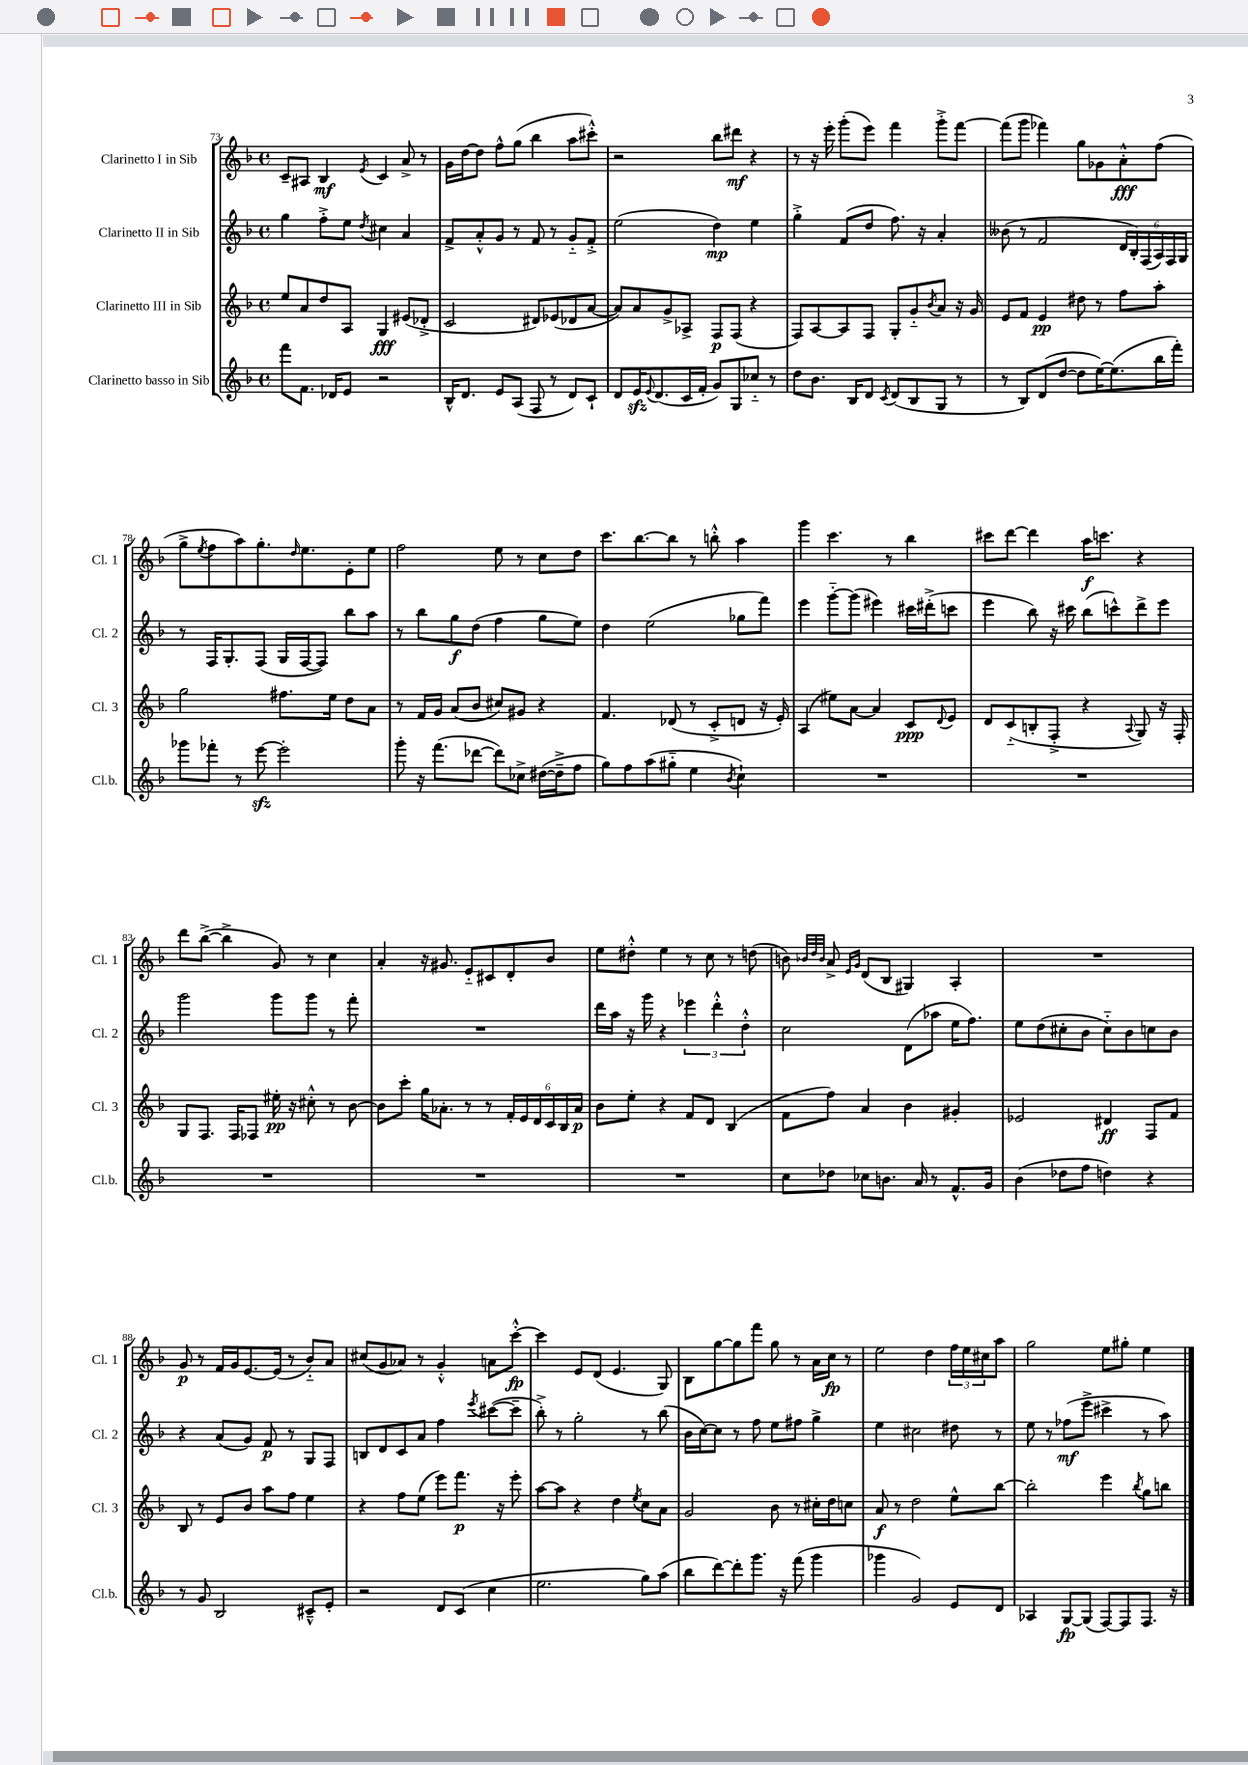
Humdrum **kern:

**kern	**dynam	**kern	**dynam	**kern	**dynam	**kern	**dynam
*part4	*part4	*part3	*part3	*part2	*part2	*part1	*part1
*staff4	*staff4	*staff3	*staff3	*staff2	*staff2	*staff1	*staff1
*I"Clarinetto basso in Sib	*	*I"Clarinetto III in Sib	*	*I"Clarinetto II in Sib	*	*I"Clarinetto I in Sib	*
*I'Cl.b.	*	*I'Cl. 3	*	*I'Cl. 2	*	*I'Cl. 1	*
*clefG2	*	*clefG2	*	*clefG2	*	*clefG2	*
*k[b-]	*	*k[b-]	*	*k[b-]	*	*k[b-]	*
*M4/4	*	*M4/4	*	*M4/4	*	*M4/4	*
*met(c)	*	*met(c)	*	*met(c)	*	*met(c)	*
=73	=73	=73	=73	=73	=73	=73	=73
8fff\L	.	8ee/L	.	4gg\	.	8c~/L	.
8.f\J	.	8a/	.	.	.	8A#X/J	.
.	.	8dd/	.	8ff'^\L	.	4B-/	mf
16d-X/KL	.	.	.	.	.	.	.
8e/J	.	8A/J	.	8ee\J	.	.	.
.	.	.	.	8qdd/	.	8qe/	.
2r	.	4G/	fff	4cc#X\	.	4c/	.
.	.	(8e#X/L	.	4a/	.	8a^/	.
.	.	8d-X'^/J	.	.	.	8r	.
=74	=74	=74	=74	=74	=74	=74	=74
16B-^^/KL	.	2c/	.	8f^/L	.	16g\LL	.
8.d/J	.	.	.	.	.	[16dd\J	.
.	.	.	.	8a'^^/	.	8dd\J]	.
8e/L	.	.	.	8g/J	.	8ff^^\L	.
(8A/J	.	.	.	8r	.	(8gg\J	.
8F/	.	8d#X/L)	.	8f/	.	4bb-\	.
8r	.	(8e-X/	.	8r	.	.	.
8d/L)	.	8d-X/	.	8g/L	.	8aa\L	.
8c`/J	.	[8a/J	.	8f'^/J	.	8ccc#X'^^\J)	.
=75	=75	=75	=75	=75	=75	=75	=75
8d/L	.	8a/L])	.	(2ee\	.	2r	.
16ezz/K	.	8a/	.	.	.	.	.
8qqe/	.	.	.	.	.	.	.
(8.d/	.	.	.	.	.	.	.
.	.	8g^/	.	.	.	.	.
16c/L	.	8A-X^/J	.	.	.	.	.
16f'/JJ	.	.	.	.	.	.	.
8g/L)	.	8F/L	p	4dd\)	mp	8bb-\L	.
8G/	.	(8F/J	.	.	.	8ddd#X\J	mf
8cc-X/J	.	4r	.	4ee\	.	4r	.
8r	.	.	.	.	.	.	.
=76	=76	=76	=76	=76	=76	=76	=76
8dd\L	.	8F/L)	.	4gg'^\	.	8r	.
8.b-\J	.	[8A/	.	.	.	16r	.
.	.	.	.	.	.	16eee'\	.
.	.	8A/]	.	(8f/L	.	(8ggg'\L	.
16B-/KL	.	.	.	.	.	.	.
8d/J	.	8F/J	.	8dd/J	.	8eee\J)	.
8qc/	.	.	.	.	.	.	.
(8d/L	.	8G'/L	.	8.ff\)	.	4fff\	.
8B-/	.	8g/	.	.	.	.	.
.	.	.	.	16r	.	.	.
.	.	8qb-/	.	.	.	.	.
8G/J	.	8a/J	.	4a'/	.	8ggg'^\L	.
8r	.	16r	.	.	.	[8fff\J	.
.	.	16g/	.	.	.	.	.
=77	=77	=77	=77	=77	=77	=77	=77
8r	.	8e/L	.	(8b--X\	.	(8fff\L]	.
8B-/L)	.	8f/J	.	8r	.	8ggg\J	.
(8d/	.	4e/	pp	2f/	.	4fff-X\)	.
[8dd/J	.	.	.	.	.	.	.
8dd\L]	.	8dd#X\	.	.	.	8gg\L	.
[16ee\K)	.	8r	.	.	.	8g-X\	.
(8.ee\]	.	.	.	.	.	.	.
.	.	8ff\L	.	24d/LL	.	8a'^^\	fff
.	.	.	.	24B-'/)	.	.	.
.	.	.	.	(24F/	.	.	.
16bb-\L	.	8aa'\J	.	24A/)	.	(8ff\J	.
.	.	.	.	24F/	.	.	.
16fff'\JJ)	.	.	.	.	.	.	.
.	.	.	.	24G/JJ	.	.	.
!!LO:LB:g=z
=78	=78	=78	=78	=78	=78	=78	=78
8ggg-X\L	.	2gg\	.	8r	.	8gg^\L	.
.	.	.	.	.	.	8qee/	.
8fff-X'\J	.	.	.	16F/KL	.	8ff\	.
.	.	.	.	8.G'/	.	.	.
8r	.	.	.	.	.	8aa\)	.
[8eeezz\	.	.	.	(8F/J	.	8.gg'\	.
2eee'\]	.	8.ff#X\L	.	16G/LL	.	.	.
.	.	.	.	.	.	16qqdd/	.
.	.	.	.	[16F/J	.	8.ee\	.
.	.	.	.	8F/J])	.	.	.
.	.	16ee\Jk	.	.	.	.	.
.	.	8dd\L	.	8bb-\L	.	8e'\	.
.	.	8a\J	.	8aa\J	.	8ee\J	.
=79	=79	=79	=79	=79	=79	=79	=79
8ggg'\	.	8r	.	8r	.	2ff\	.
16r	.	16f/LL	.	8bb-\L	.	.	.
(8.fff\L	.	16g/JJ	.	.	.	.	.
.	.	(8a/L	.	8gg\	f	.	.
[8ddd-X\J	.	8b-/J	.	(8dd\J	.	.	.
8ddd-\L])	.	8cc#X/L)	.	4ff\	.	8ee\	.
8cc-X^\J	.	8g#X/J	.	.	.	8r	.
([16dd#X\LL	.	4r	.	8gg\L	.	8cc\L	.
16dd#~^\J]	.	.	.	.	.	.	.
8ff\J	.	.	.	8ee\J)	.	8dd\J	.
=80	=80	=80	=80	=80	=80	=80	=80
8gg\L)	.	4.f/	.	4dd\	.	8.ccc\L	.
8ff\	.	.	.	.	.	.	.
.	.	.	.	.	.	[8.bb-\	.
(8aa\	.	.	.	(2ee\	.	.	.
8gg#X\J	.	(8d-X/	.	.	.	8bb-\J]	.
4ee\	.	8r	.	.	.	8r	.
.	.	8c'^/L	.	.	.	8bbn'^^\	.
8qb-/	.	.	.	.	.	.	.
4cc`\)	.	8dn/J	.	8gg-X\L	.	4aa\	.
.	.	16r	.	8fff\J)	.	.	.
.	.	16e'/)	.	.	.	.	.
=81	=81	=81	=81	=81	=81	=81	=81
1r	.	(4A/	.	4eee\	.	4ggg\	.
.	.	8ee#X\L)	.	[8ggg\L	.	4.ccc\	.
.	.	[8a\J	.	(8ggg\J]	.	.	.
.	.	4a/]	.	4eee#X\)	.	.	.
.	.	.	.	.	.	8r	.
.	.	8c/L	ppp	16ccc#X\LL	.	4bb-\	.
.	.	.	.	(16ddd#X'^\J	.	.	.
.	.	8qqd/	.	.	.	.	.
.	.	8e/J	.	8cccn\J	.	.	.
=82	=82	=82	=82	=82	=82	=82	=82
1r	.	8d/L	.	4eee\	.	8ccc#X\L	.
.	.	(8c/	.	.	.	[8ddd\J	.
.	.	8Bn'/	.	8bb-\)	.	4ddd\]	.
.	.	8F'^/J	.	16r	.	.	.
.	.	.	.	16ccc#X\	.	.	.
.	.	4r	.	(8bb-\L	.	16aa\KL	f
.	.	.	.	.	.	8.cccn\J	.
.	.	.	.	8cccn^^\)	.	.	.
.	.	8qqA/	.	.	.	.	.
.	.	8G/)	.	8ddd^\	.	4r	.
.	.	16r	.	8eee\J	.	.	.
.	.	16F'/	.	.	.	.	.
!!LO:LB:g=z
=83	=83	=83	=83	=83	=83	=83	=83
1r	.	8G/L	.	2ggg\	.	8ddd\L	.
.	.	8.F/J	.	.	.	([8bb-^\J	.
.	.	.	.	.	.	4bb-^\]	.
.	.	16F/KL	.	.	.	.	.
.	.	8F-X/J	.	.	.	.	.
.	.	16ee#X'\	pp	8ggg\L	.	8g/)	.
.	.	16r	.	.	.	.	.
.	.	8cc#X'^^\	.	8ggg\J	.	8r	.
.	.	8r	.	8r	.	4cc\	.
.	.	[8b-\	.	8fff'\	.	.	.
=84	=84	=84	=84	=84	=84	=84	=84
1r	.	8b-\L]	.	1r	.	4a'/	.
.	.	8ccc'\J	.	.	.	.	.
.	.	16gg\KL	.	.	.	16r	.
.	.	8.a-X'\J	.	.	.	8.g#X/	.
.	.	8r	.	.	.	8e/L	.
.	.	8r	.	.	.	8c#X/	.
.	.	24f'/LL	.	.	.	8d'/	.
.	.	24e/	.	.	.	.	.
.	.	24d/	.	.	.	.	.
.	.	24c/	.	.	.	8b-/J	.
.	.	24B-/	.	.	.	.	.
.	.	24a-/JJ	p	.	.	.	.
=85	=85	=85	=85	=85	=85	=85	=85
1r	.	8b-\L	.	16ddd\LL	.	8ee\L	.
.	.	.	.	16aa\JJ	.	.	.
.	.	8ee'\J	.	16r	.	8dd#X'^^\J	.
.	.	.	.	16ggg\	.	.	.
.	.	4r	.	4r	.	4ee\	.
.	.	8f/L	.	6eee-X\	.	8r	.
.	.	8d/J	.	.	.	8cc\	.
.	.	.	.	6ddd'^^\	.	.	.
.	.	(4B-/	.	.	.	8r	.
.	.	.	.	6dd'^^\	.	.	.
.	.	.	.	.	.	(8ddn\	.
=86	=86	=86	=86	=86	=86	=86	=86
8cc\L	.	8f\L	.	2cc\	.	8bn\)	.
.	.	.	.	.	.	32qqb-X/LLL	.
.	.	.	.	.	.	32qqdd/	.
.	.	.	.	.	.	32qqb-/JJJ	.
8dd-X\J	.	8ff\J)	.	.	.	8a^/	.
.	.	.	.	.	.	16qqe/LL	.
.	.	.	.	.	.	16qqg/JJ	.
8cc-X\L	.	4a/	.	.	.	(8d/L	.
8.bn\J	.	.	.	.	.	8B-/J	.
.	.	4b-\	.	(8d\L	.	4G#X/)	.
16a/	.	.	.	.	.	.	.
8r	.	.	.	8aa-X\J	.	.	.
8.f^^/L	.	4g#X'/	.	16ee\KL	.	4A'/	.
.	.	.	.	8.ff\J)	.	.	.
16g/Jk	.	.	.	.	.	.	.
=87	=87	=87	=87	=87	=87	=87	=87
(4b-\	.	2e-X/	.	8ee\L	.	1r	.
.	.	.	.	(8dd\	.	.	.
8dd-X\L	.	.	.	8cc#X'\	.	.	.
8ff\J	.	.	.	8b-\J	.	.	.
4ddn\)	.	4d#X/	ff	8cc#\L)	.	.	.
.	.	.	.	8b-\	.	.	.
4r	.	8F/L	.	8ccn\	.	.	.
.	.	8f/J	.	8b-\J	.	.	.
!!LO:LB:g=z
=88	=88	=88	=88	=88	=88	=88	=88
8r	.	8B-/	.	4r	.	8g/	p
8g/	.	8r	.	.	.	8r	.
2B-/	.	8e/L	.	(8a/L	.	16f/LL	.
.	.	.	.	.	.	16g/J	.
.	.	8b-/J	.	8g/J)	.	[8.e/	.
.	.	8aa\L	.	8f/	p	.	.
.	.	.	.	.	.	(16e/Jk]	.
.	.	8ff\J	.	8r	.	8r	.
8c#X~^^/L	.	4ee\	.	8G/L	.	8b-/L)	.
8e'/J	.	.	.	8F/J	.	8a/J	.
=89	=89	=89	=89	=89	=89	=89	=89
2r	.	4r	.	8Bn/L	.	(8cc#X/L	.
.	.	.	.	8d/	.	8g/	.
.	.	8ff\L	.	8c/	.	8a-X/J)	.
.	.	(8ee\J	.	8a/J	.	8r	.
8d/L	.	8eee\L)	.	4ff\	.	4g'^^/	.
(8c/J	.	8.fff\J	p	.	.	.	.
.	.	.	.	8qeee/	.	.	.
4cc\	.	.	.	([8ccc#X\L	.	8an\L	.
.	.	16r	.	.	.	.	.
.	.	8eee'\	.	8ccc#~\J]	.	[8ccc'^^\J	fp
=90	=90	=90	=90	=90	=90	=90	=90
2.ee\	.	[8aa\L	.	8bb-'^\)	.	4ccc\]	.
.	.	8aa\J]	.	8r	.	.	.
.	.	4r	.	2gg'\	.	8e/L	.
.	.	.	.	.	.	(8d/J	.
.	.	4dd\	.	.	.	4.e/	.
.	.	8qee/	.	.	.	.	.
8gg\L)	.	8cc\L	.	8r	.	.	.
(8aa\J	.	8a\J	.	(8bb-\	.	8G/)	.
=91	=91	=91	=91	=91	=91	=91	=91
8bb-\L	.	2g/	.	16b-\LL	.	8B-\L	.
.	.	.	.	[16cc\J)	.	.	.
[8ddd\)	.	.	.	8cc\J]	.	[8gg\	.
8ddd'\]	.	.	.	8r	.	8gg\]	.
8.ggg\J	.	.	.	8ff\	.	8fff\J	.
.	.	8b-\	.	8ee\L	.	8gg\	.
16r	.	.	.	.	.	.	.
(8fff\	.	8r	.	8ff#X\J	.	8r	.
4ggg\	.	16cc#X'\LL	.	4gg^\	.	16a\LL	.
.	.	16dd\J	.	.	.	16cc\JJ	fp
.	.	8ccn\J	.	.	.	8r	.
=92	=92	=92	=92	=92	=92	=92	=92
4ggg-X\	.	8a/	f	4ee\	.	2ee\	.
.	.	8r	.	.	.	.	.
2g/)	.	2dd\	.	2cc#X\	.	.	.
.	.	.	.	.	.	4dd\	.
8e/L	.	8ee^^\L	.	8dd#X\	.	24ff\LL	.
.	.	.	.	.	.	24ee\	.
.	.	.	.	.	.	24cc#X\J	.
8d/J	.	[8bb-\J	.	8r	.	8aa\J	.
=93	=93	=93	=93	=93	=93	=93	=93
4A-X/	.	2bb-'\]	.	8ee\	.	2gg\	.
.	.	.	.	8r	.	.	.
[8G/L	fp	.	.	(8ff-X\L	mf	.	.
(8G/J]	.	.	.	8eee^\J	.	.	.
[8F/L)	.	4eee\	.	4ccc#X^\	.	8ee\L	.
8F/]	.	.	.	.	.	8gg#X'\J	.
.	.	8qbb-/	.	.	.	.	.
8.F/J	.	8gg\L	.	8r	.	4ee\	.
.	.	8bbn\J	.	8aa\)	.	.	.
16r	.	.	.	.	.	.	.
==	==	==	==	==	==	==	==
*-	*-	*-	*-	*-	*-	*-	*-
